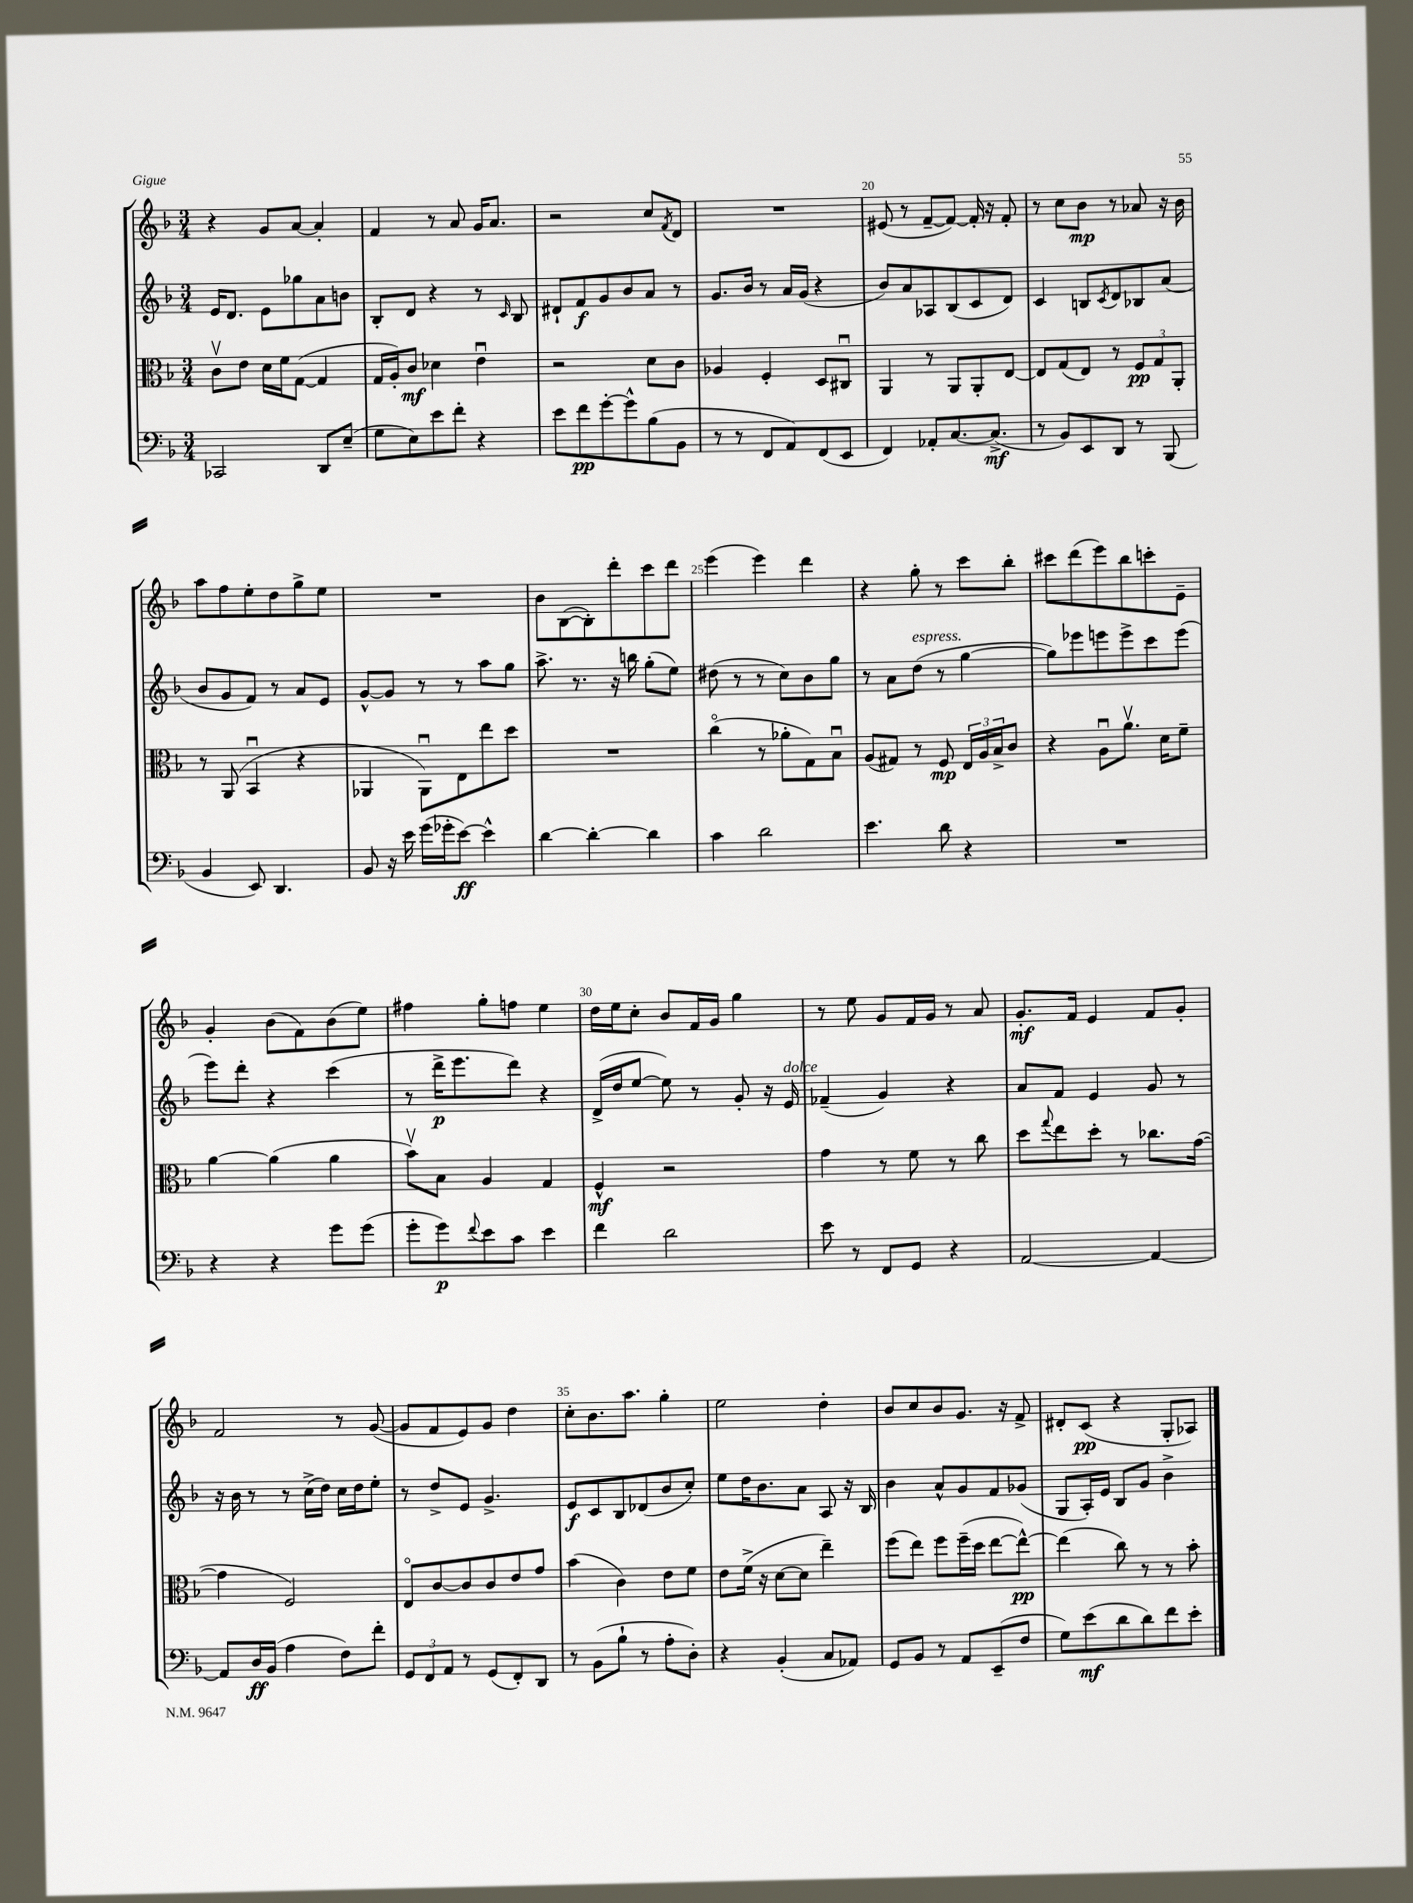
<<
\new StaffGroup <<
\new Staff = "s0" {
    \clef treble \key f \major \numericTimeSignature \time 3/4
    r4 g'8 a'8~ a'4-. |
    f'4 r8 a'8 g'16 a'8. |
    r2 c''8 \acciaccatura { f'8 } d'8 |
    R2. |
    eis'8( r8 f'8~-- f'8~) f'16-. r16 f'8-. |
    r8 c''8 bes'8\mp r8 aes'8 r16 bes'16 |
    a''8 f''8 e''8-. d''8 g''8-> e''8 |
    R2. |
    bes'8 bes8~( bes8-.) d'''8-. c'''8 d'''8 |
    e'''4( e'''4) d'''4 |
    r4 g''8-. r8 c'''8 bes''8-. |
    cis'''8 d'''8( e'''8) bes''8 c'''8-. e'8-- |
    g'4-. bes'8( f'8) bes'8( e''8) |
    fis''4 g''8-. f''8 e''4 |
    d''16 e''16 c''8-. bes'8 f'16 g'16 g''4 |
    r8 e''8 g'8 f'16 g'16 r8 a'8 |
    g'8.-.\mf f'16 e'4 f'8 g'8-. |
    f'2 r8 g'8~( |
    g'8 f'8 e'8) g'8 d''4 |
    c''8-. bes'8. a''8. g''4-. |
    e''2 d''4-. |
    bes'8 c''8 bes'8 g'8. r16 f'8-> |
    dis'8-. c'8\pp( r4 g8-. aes8) \bar "|." |
}
\new Staff = "s1" {
    \clef treble \key f \major \numericTimeSignature \time 3/4
    e'16 d'8. e'8 ges''8 a'8 b'8 |
    bes8-. d'8 r4 r8 \grace { c'16 } bes8 |
    dis'8-! f'8\f g'8 bes'8 a'8 r8 |
    g'8. bes'16 r8 a'16 g'16( r4 |
    bes'8) a'8 aes8 bes8( c'8 d'8) |
    c'4 b8 \acciaccatura { c'8 } d'8 bes8 a'8( |
    bes'8 g'8 f'8) r8 a'8 e'8 |
    g'8~-^ g'8 r8 r8 a''8 g''8 |
    a''8.-> r8. r16 b''16 g''8-.( e''8) |
    dis''8( r8 r8 c''8) bes'8 g''8 |
    r8 a'8 d''8^\markup { \italic "espress." }( r8 g''4~ |
    g''8) ees'''8 e'''8 e'''8-> c'''8 e'''8( |
    e'''8) d'''8-. r4 c'''4( |
    r8 d'''16->\p e'''8. d'''8) r4 |
    d'16->( d''16 e''8~ e''8) r8 g'8-. r16 e'16^\markup { \italic "dolce" } |
    fes'4--( g'4) r4 |
    a'8 f'8 e'4 g'8 r8 |
    r16 bes'16 r8 r8 c''16->( d''16) c''16 d''16 e''8-. |
    r8 d''8-> e'8 g'4.-> |
    e'8\f c'8 bes8 des'8( bes'8 c''8-.) |
    e''8 d''16 bes'8. a'8 a8 r16 bes16 |
    bes'4 a'8-^ g'8 f'8 ges'8( |
    g8 a16-.) e'16 bes8 g'8 bes'4-> \bar "|." |
}
\new Staff = "s2" {
    \clef alto \key f \major \numericTimeSignature \time 3/4
    c'8\upbow e'8 d'16 f'16 g8~( g4 |
    g16 a16-.) c'8\mf des'4 e'4\downbow |
    r2 d'8 c'8 |
    aes4 f4-. d8 cis8\downbow |
    a,4 r8 a,8 a,8-. e8~ |
    e8 g8( e8) r8 \tuplet 3/2 { f8\pp g8 a,8-. } |
    r8 a,8( bes,4\downbow r4 |
    aes,4 aes,8\downbow) e8 e''8 d''8 |
    R2. |
    c''4\flageolet( r8 aes'8-. g8) bes8\downbow |
    a8( gis8) r8 f8\mp \tuplet 3/2 { e16 a16 bes16-> } c'8 |
    r4 a8\downbow a'8.\upbow d'16 f'8-- |
    a'4~ a'4( a'4 |
    bes'8\upbow) bes8 a4 g4 |
    f4-^\mf r2 |
    g'4 r8 f'8 r8 c''8 |
    d''8 \appoggiatura { g''8 } e''8 d''8-. r8 ces''8. g'16~( |
    g'4 f2) |
    e8\flageolet c'8~ c'8 c'8 e'8 g'8 |
    bes'4( c'4) e'8 f'8 |
    e'8 f'16->( r16 d'8~ d'8 e''4--) |
    f''8( e''8) f''8 f''16--( d''16 e''8~ e''8~-^\pp) |
    e''4( c''8) r8 r8 bes'8-. \bar "|." |
}
\new Staff = "s3" {
    \clef bass \key f \major \numericTimeSignature \time 3/4
    ces,2 d,8 e8--( |
    g8 e8) e'8 f'8-. r4 |
    e'8 f'8\pp g'8~-. g'8-^ bes8( bes,8 |
    r8 r8 f,8 a,8) f,8( e,8 |
    f,4) aes,8-. c8.~ c8.->\mf( |
    r8 bes,8) e,8 d,8 r8 bes,,8( |
    bes,4 e,8) d,4. |
    bes,8 r16 e'16 g'16( ges'16-. e'8~\ff) e'4-^ |
    d'4~ d'4~-. d'4 |
    c'4 d'2 |
    e'4. d'8 r4 |
    R2. |
    r4 r4 g'8 g'8( |
    g'8-. g'8\p) \appoggiatura { f'8 } e'8 c'8 e'4 |
    f'4 d'2 |
    e'8 r8 f,8 g,8 r4 |
    a,2~ a,4~ |
    a,8 d16\ff bes,16( a4 f8) f'8-. |
    \tuplet 3/2 { g,8 f,8 a,8 } r8 g,8( f,8-.) d,8 |
    r8 bes,8( bes8-! r8 a8-. d8-.) |
    r4 bes,4-.( c8 aes,8) |
    g,8 bes,8 r8 a,8 e,8--( f8 |
    g8) e'8\mf( d'8 d'8) f'8 e'8-. \bar "|." |
}
>>
>>
\layout { \context { \Score currentBarNumber = #16 \override BarNumber.break-visibility = ##(#f #t #t) barNumberVisibility = #(every-nth-bar-number-visible 5) } }
